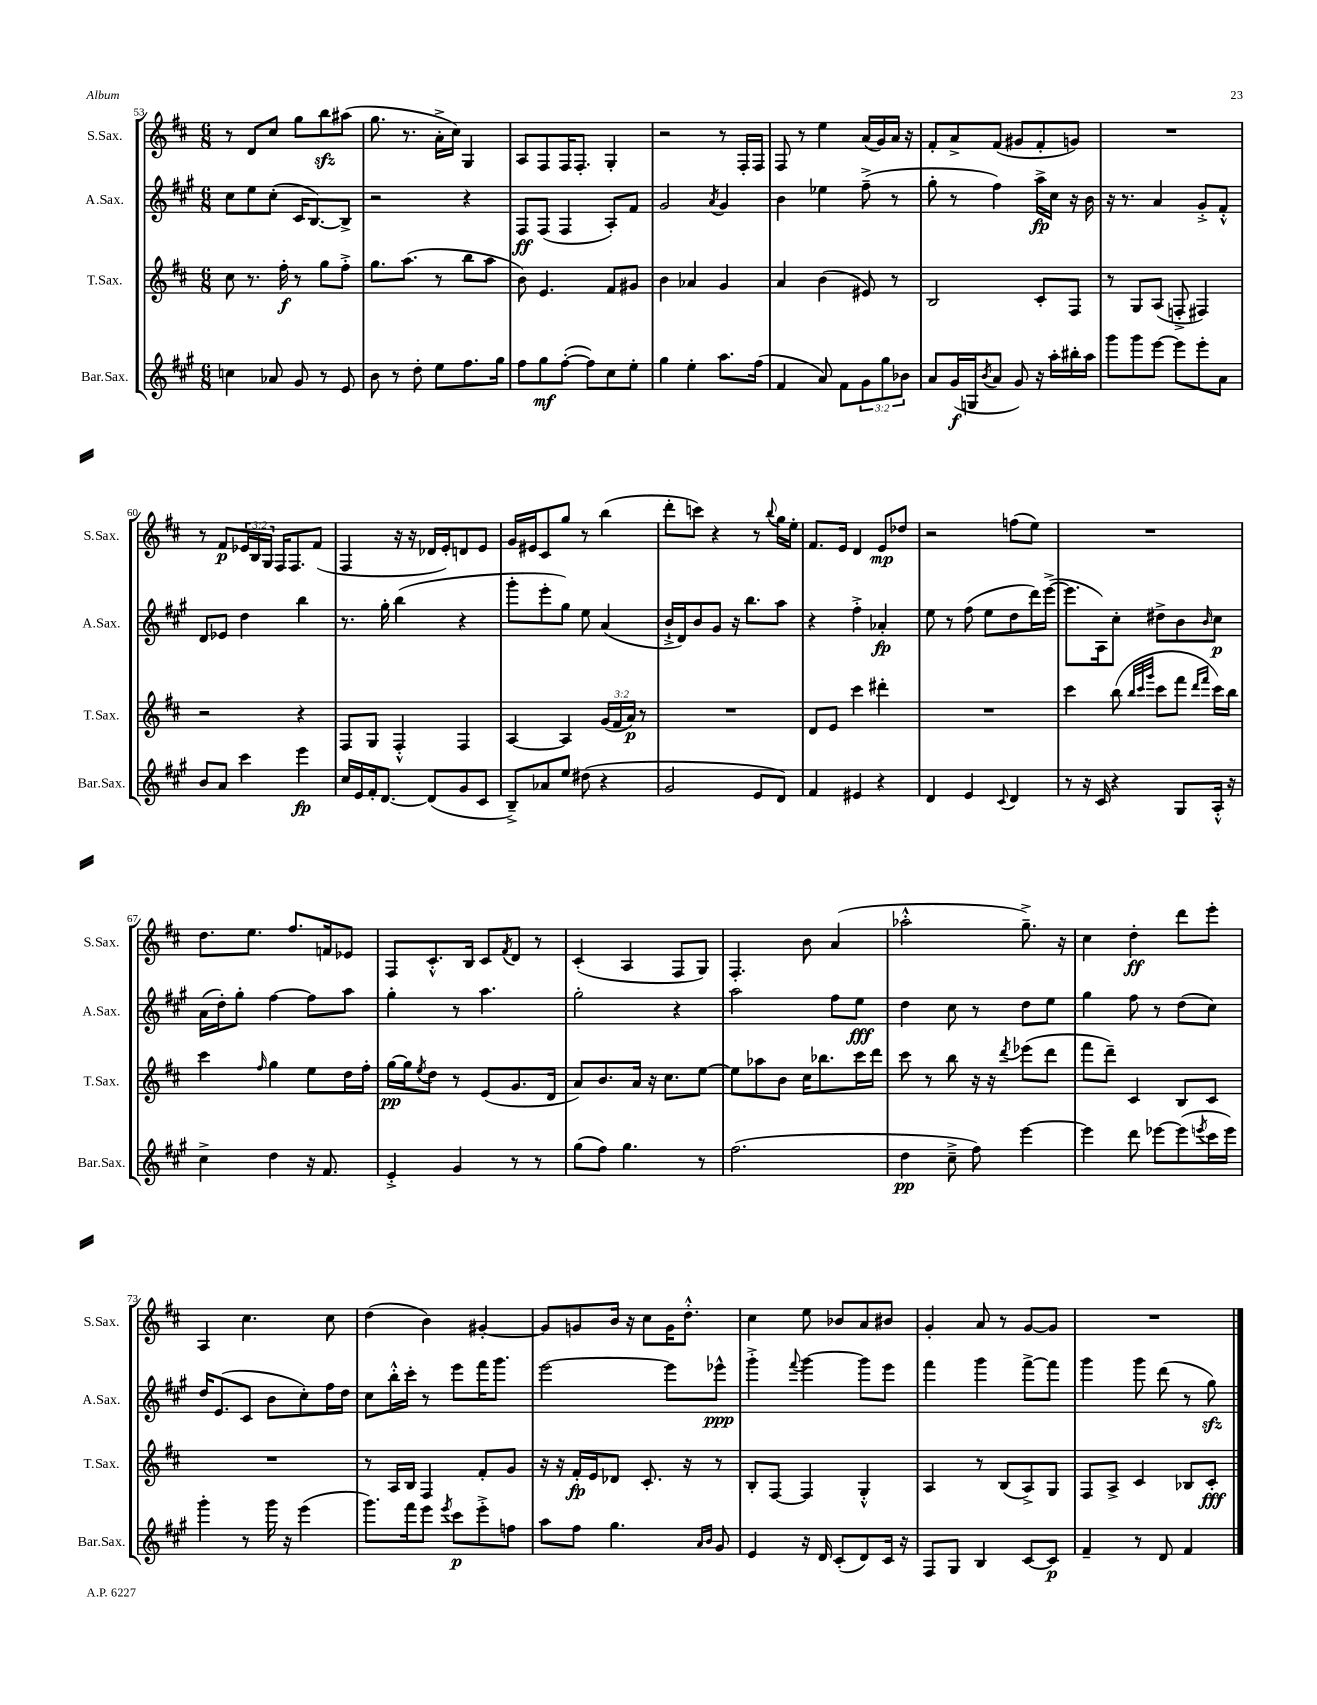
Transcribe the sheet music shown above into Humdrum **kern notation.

**kern	**kern	**kern	**kern
*staff4	*staff3	*staff2	*staff1
*clefG2	*clefG2	*clefG2	*clefG2
*k[f#c#g#]	*k[f#c#]	*k[f#c#g#]	*k[f#c#]
*M6/8	*M6/8	*M6/8	*M6/8
4cc	8cc#	8cc#	8r
.	8.r	8ee	8d
8a-	.	(8cc#'	8cc#
.	16ff#'	.	.
8g#	8r	16c#	8gg
.	.	[8.B)	.
8r	8gg	.	8bb
8e	8ff#'^	8B^]	(8aa#
=	=	=	=
8b	8.gg	2r	8.gg
8r	.	.	.
.	(8.aa	.	8.r
8dd'	.	.	.
8ee	8r	.	16a'^
.	.	.	16cc#)
8.ff#	8bb	4r	4G
.	8aa	.	.
16gg#	.	.	.
=	=	=	=
8ff#	8b)	8F#	8A
8gg#	4.e	(8F#	8F#
([8ff#'	.	4F#	16F#
.	.	.	8.F#'
8ff#])	.	.	.
8cc#	8f#	8A')	4G'
8ee'	8g#	8f#	.
=	=	=	=
4gg#	4b	2g#	2r
4ee'	4a-	.	.
.	.	8qa	.
8.aa	4g	4g#	8r
.	.	.	16F#'
(16ff#	.	.	16F#
=	=	=	=
4f#	4a	4b	8F#
.	.	.	8r
8a)	(4b	4ee-	4ee
8f#	.	.	.
12g#	8e#)	(8ff#~^	(16a
.	.	.	16g)
12gg#	.	.	.
.	8r	8r	16a
12b-	.	.	.
.	.	.	16r
=	=	=	=
8a	2B	8gg#'	8f#'
(16g#	.	8r	8a^
16G	.	.	.
8qb	.	.	.
8a	.	4ff#)	(8f#
8g#)	.	.	8g#
16r	8c#'	16aa^	8f#'
16aa'	.	16cc#	.
16bb#'	8F#	16r	8g)
16aa	.	16b	.
=	=	=	=
8ggg#	8r	16r	2.r
.	.	8.r	.
8ggg#	8G	.	.
[8eee	(8A	4a	.
8eee]	8F'^	.	.
8eee'	4F#)	8g#'^	.
8a	.	8f#'^^	.
=	=	=	=
8b	2r	8d	8r
8a	.	8e-	8f#
4ccc#	.	4dd	24e-
.	.	.	24B
.	.	.	24G
.	.	.	16F#
.	.	.	8.F#
4eee	4r	4bb	.
.	.	.	(8f#
=	=	=	=
16cc#	8F#	8.r	4F#
16e	.	.	.
16f#'	8G	.	.
[8.d	.	16gg#'	.
.	4F#'^^	(4bb	16r
.	.	.	16r
(8d]	.	.	16d-
.	.	.	16e')
8g#	4F#	4r	8d
8c#	.	.	8e
=	=	=	=
8B~^)	[4A	8ggg#'	16g
.	.	.	16e#
8a-	.	8eee'	8c#
8ee	4A]	8gg#)	8gg
(8dd#	.	8ee	8r
4r	(24g	(4a	(4bb
.	24f#	.	.
.	24a)	.	.
.	8r	.	.
=	=	=	=
2g#	2.r	16b`^	8ddd'
.	.	16d)	.
.	.	8b	8ccc)
.	.	8g#	4r
.	.	16r	.
.	.	8.bb	.
8e	.	.	8r
.	.	.	8qqbb
8d)	.	8aa	16gg
.	.	.	16ee'
=	=	=	=
4f#	8d	4r	8.f#
.	8e	.	.
.	.	.	16e
4e#	4ccc#	4ff#'^	4d
4r	4ddd#'	4a-'	8e
.	.	.	8dd-
=	=	=	=
4d	2.r	8ee	2r
.	.	8r	.
4e	.	(8ff#	.
.	.	8ee	.
8qqc#	.	.	.
4d	.	8dd	(8ff
.	.	16ddd)	8ee)
.	.	([16eee^	.
=	=	=	=
8r	4ccc#	8.eee]	2.r
16r	.	.	.
16c#	.	16A)	.
4r	(8bb	8cc#'	.
.	32qqbb	.	.
.	32qqccc#	.	.
.	32qqggg	.	.
.	8ccc#	8dd#^	.
8G#	8fff#	8b	.
.	16qqddd	.	.
.	16qqfff#	16qqb	.
16A'^^	16ccc#)	8cc#	.
16r	16bb	.	.
=	=	=	=
4cc#^	4ccc#	(16a	8.dd
.	.	16dd')	.
.	.	8gg#'	.
.	.	.	8.ee
.	16qqff#	.	.
4dd	4gg	[4ff#	.
.	.	.	8.ff#
16r	8ee	8ff#]	.
8.f#	.	.	16f
.	16dd	8aa	8e-
.	16ff#'	.	.
=	=	=	=
4e'^	[16gg	4gg#'	8F#
.	16gg]	.	.
.	8qee	.	.
.	8dd	.	8.c#'^^
4g#	8r	8r	.
.	.	.	16B
.	(8e	4.aa	8c#
.	.	.	8qf#
8r	8.g	.	8d
8r	.	.	8r
.	16d	.	.
=	=	=	=
(8gg#	8a)	2gg#'	(4c#'
8ff#)	8.b	.	.
4.gg#	.	.	4A
.	16a	.	.
.	16r	.	.
.	8.cc#	.	.
.	.	4r	8F#
8r	[8ee	.	8G)
=	=	=	=
(2.ff#	8ee]	2aa	4.F#'
.	8aa-	.	.
.	8b	.	.
.	16cc#	.	8b
.	8.bb-	.	.
.	.	8ff#	(4a
.	16ccc#	8ee	.
.	16ddd	.	.
=	=	=	=
4dd	8ccc#	4dd	2aa-'^^
.	8r	.	.
8cc#~^	8bb	8cc#	.
8ff#)	16r	8r	.
.	16r	.	.
.	8qddd	.	.
[4eee	(8eee-	8dd	8.gg~^)
.	8ddd	8ee	.
.	.	.	16r
=	=	=	=
4eee]	8fff#	4gg#	4cc#
.	8ddd~)	.	.
8ddd	4c#	8ff#	4dd'
[8eee-	.	8r	.
(8eee-]	8B	(8dd	8ddd
8qeee	.	.	.
16ccc#	8c#	8cc#)	8eee'
16eee)	.	.	.
=	=	=	=
4ggg#'	2.r	16dd	4A
.	.	(8.e	.
8r	.	8c#	4.cc#
16ggg#	.	8b	.
16r	.	.	.
(4eee	.	8cc#')	.
.	.	16ff#	8cc#
.	.	16dd	.
=	=	=	=
8.ggg#)	8r	8cc#	(4dd
.	16A	16bb'^^	.
16fff#	16B	16ccc#'	.
8eee	4F#	8r	4b)
8qeee	.	.	.
8ccc#	.	8eee	.
8eee'^	8f#'	16fff#	[4g#'
.	.	8.ggg#	.
8ff	8g	.	.
=	=	=	=
8aa	16r	[2eee	8g#]
.	16r	.	.
8ff#	16f#'	.	8g
.	16e	.	.
4.gg#	8d-	.	16b
.	.	.	16r
.	8.c#'	.	8cc#
.	.	8eee]	16g
.	16r	.	8.dd'^^
16qqa	.	.	.
16qqb	.	.	.
8g#	8r	8eee-^^	.
=	=	=	=
4e	8B'	4ggg#'^	4cc#
.	[8F#	.	.
.	.	8qqfff#	.
16r	4F#]	[4ggg#	8ee
16d	.	.	.
(8c#'	.	.	8b-
8d)	4G'^^	8ggg#]	8a
16c#	.	8eee	8b#
16r	.	.	.
=	=	=	=
8F#	4A	4fff#	4g'
8G#	.	.	.
4B	8r	4ggg#	8a
.	(8B	.	8r
[8c#	8A^)	[8fff#^	[8g
8c#]	8G	8fff#]	8g]
=	=	=	=
4f#~	8F#	4ggg#	2.r
.	8A^	.	.
8r	4c#	8ggg#	.
8d	.	(8ddd	.
4f#	8B-	8r	.
.	8c#'	8gg#)	.
==	==	==	==
*-	*-	*-	*-
